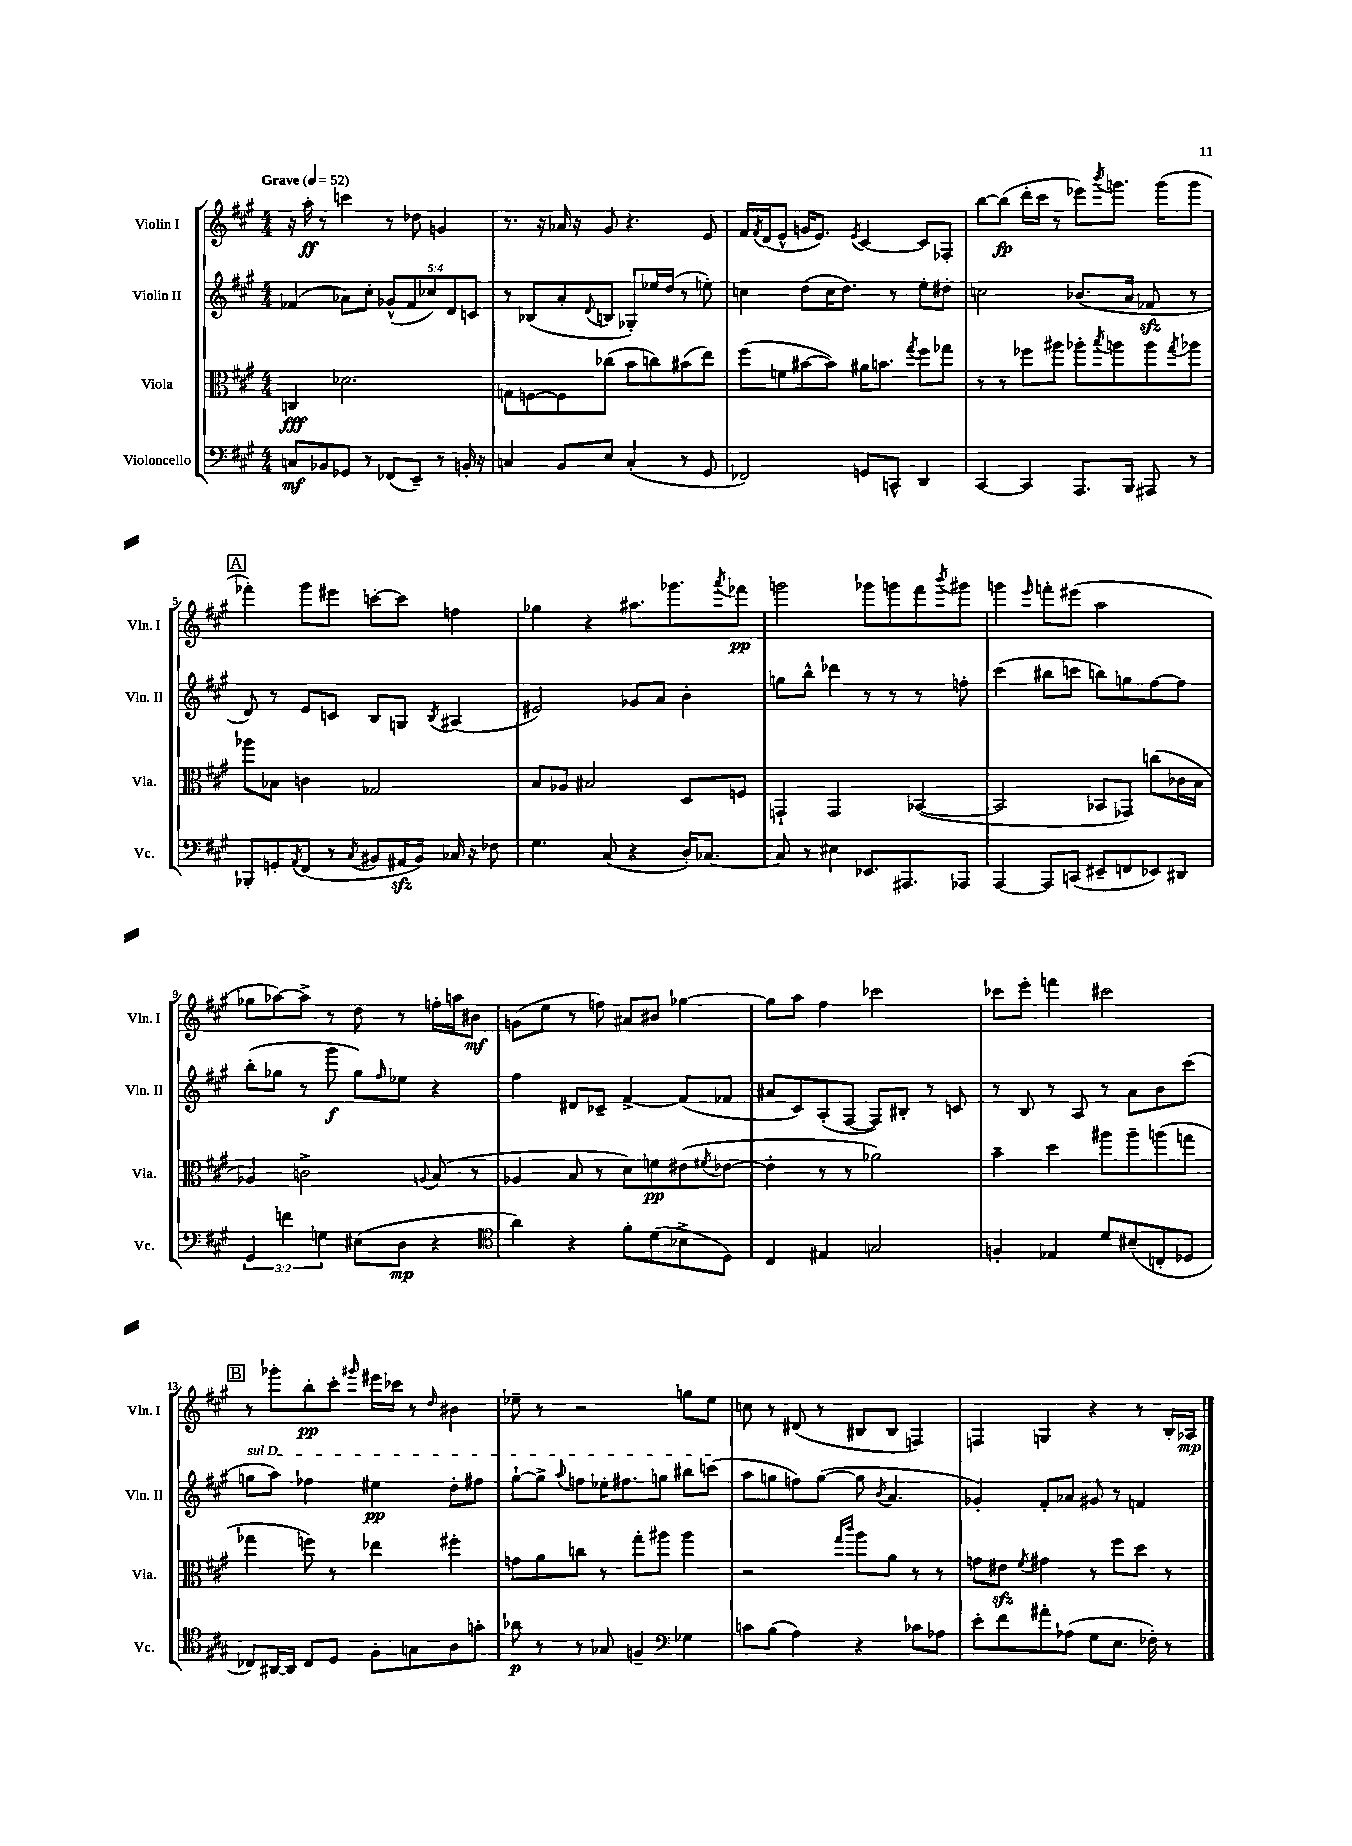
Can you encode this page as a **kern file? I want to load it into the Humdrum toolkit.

**kern	**kern	**kern	**kern
*staff4	*staff3	*staff2	*staff1
*clefF4	*clefC3	*clefG2	*clefG2
*k[f#c#g#]	*k[f#c#g#]	*k[f#c#g#]	*k[f#c#g#]
*M4/4	*M4/4	*M4/4	*M4/4
*MM52	*MM52	*MM52	*MM52
8C/L	4C/	(4f-/	16r
.	.	.	16aa'\
8BB-/	.	.	8r
8GG-/J	2.d-\	8a-\L)	4ccc\
8r	.	8cc#'\J	.
(8FF-/L	.	(10g-^^/L	8r
.	.	10f-/	.
8EE~/J)	.	.	8dd-\
.	.	10cc-/)	.
8r	.	.	4g/
.	.	10d/	.
16BB'/	.	.	.
.	.	10c/J	.
16r	.	.	.
=	=	=	=
4C/	8G\L	8r	8.r
.	[8F\	(8B-/L	.
.	.	.	16r
8BB/L	8F\]	8a'/	16a-/
.	.	.	16r
.	.	8qqd/	.
8E/J	(8cc-\J	8B/J	8g#/
(4C'/	8b\L	8G-'/L)	4.r
.	8cc\)	16ee-/L	.
.	.	(16dd/JJ	.
8r	(8b#\	8r	.
8GG#/	8ee\J)	8ee'\)	8e/
=	=	=	=
2FF-/)	(8ff#\L	4cc\	16f#/LL
.	.	.	8qf#/
.	.	.	(16d/J
.	8f\	.	8e^^/J
.	[8b#\	(8dd\L	16g/LK
.	.	.	8.e/J)
.	8b#\]J)	16cc\K	.
.	.	8.dd\J)	.
.	.	.	8qe/
8GG/L	16a#\LK	.	[4c#/
.	8.b\J	.	.
8CC^^/J	.	8r	.
.	8qgg#/	.	.
4DD/	8ff#\L	8ee'\L	8c#/]L
.	8gg-\J	8dd#'\J	8F-'/J
=	=	=	=
[4CC#/	8r	2cc\	[8bb\L
.	8r	.	(8bb\]J
4CC#/]	8ff-\L	.	16ddd'\LL
.	.	.	16ccc#\JJ
.	8aa#\J	.	8r
8.AAA/L	8aa-'\L	(8.b-/L	8eee-\L)
.	8qbb/	.	8qbbb/
.	8aa\	.	8.ggg\J
16BBB/Jk	.	16a/Jk	.
8AAA#/	8aa\	8f-/	.
.	.	.	(16ggg\LK
.	8qgg#/	.	.
8r	8aa-\J	8r	8ggg\J
=	=	=	=
8BBB-'/L	8aa-\L	8d/)	4fff-'\)
8GG'/	8B-\J	8r	.
8qAA/	.	.	.
(8FF#/J	4c\	8e/L	8ggg#\L
8r	.	8c/J	8eee#\J
8qC#/	.	.	.
8BB#/L	2G-/	8B/L	[8ccc'\L
16AA#/L	.	8G/J	8ccc\]J
16BB#/JJ)	.	.	.
.	.	8qB/	.
16C-/	.	(4A#/	4ff\
16r	.	.	.
8F-\	.	.	.
=	=	=	=
4.G#\	8B/L	2e#/)	4gg-\
.	8A-/J	.	.
.	2B#/	.	4r
(8C#/	.	.	.
4r	.	8g-/L	8.aa#\L
.	.	8a/J	.
.	.	.	8.ggg-\
16D'/LK)	8D/L	4b'\	.
[8.C-/J	.	.	.
.	.	.	8qaaa/
.	8F/J	.	8fff-\J
=	=	=	=
8C-/]	4GG`/	8gg\L	2ggg\
8r	.	8bb^^\J	.
4E#\	2GG/	4ddd-\	.
8.EE-/L	.	8r	8ggg-\L
.	.	8r	8ggg\
8.AAA#/	.	.	.
.	([4BB-/	8r	8fff#\
.	.	.	8qbbb/
8AAA-/J	.	8ff'\	8ggg#\J
=	=	=	=
[4AAA/	2BB-/]	(4ccc#\	4ggg\
.	.	.	16qqeee/
8AAA/]L	.	8bb#\L	8fff'\L
(8CC/J	.	8ccc\J	(8eee#\J
8EE#~/L	8BB-/L	8bb\L)	2aa\
8FF/	8GG-/J)	8gg\	.
8EE-/)	(8cc\L	[8ff#\	.
8DD#/J	16c-\L	8ff#\]J	.
.	16B\JJ	.	.
=	=	=	=
6GG#/	4A-/)	(8bb'\L	8gg-\L
.	.	8gg-\J	[8aa-\)
6f\	.	.	.
.	2c^\	8r	8aa-^\]J
6G\	.	.	.
.	.	8ggg#\	8r
(8E#\L	.	8gg-\L)	8dd\
.	.	16qqff#/	.
8D\J	.	8ee-\J	8r
.	8qqA/	.	.
4r	(8B/	4r	16ff'\LL
.	.	.	16aa\J
.	8r	.	8b#\J
=	=	=	=
*clefC4	*	*	*
4a\)	4A-/	4ff#\	(8g\L
.	.	.	8ee\J
4r	8B/	8d#/L	8r
.	8r	8c-~/J	8ff\)
8f#'\L	8d\L)	[4f#^/	8a#/L
(8d\	8f\	.	8b#/J
8B-^\	(8e#\	(8f#/]L	[4gg-\
.	8qf#/	.	.
8D\J)	[8e-\J	8f-/J	.
=	=	=	=
4C#/	4e-'\]	8a#/L	8gg-\]L
.	.	8c#/)	8aa\J
4E#/	8r	(8A'/	4ff#\
.	8r	[8F#/J	.
2G/	2a-\)	8F#/]L)	2ccc-\
.	.	8B#'/J	.
.	.	8r	.
.	.	8c/	.
=	=	=	=
4F'/	4b~\	8r	8ccc-\L
.	.	8B/	8eee'\J
4E-/	4dd\	8r	4fff\
.	.	8A/	.
8d/L	8aa#\L	8r	2ccc#\
(8B#~/	8aa#~\	8a\L	.
8C'/	(8aa\	8b\	.
8D-/J	8gg\J	(8ccc#\J	.
=	=	=	=
8C-/L)	4gg-\	8gg\L	8r
[16AA#/L	.	8aa\J)	8ggg-'\L
16AA#/]JJ	.	.	.
8C-/L	8ff\)	4ff-\	8bb'\
8D/J	8r	.	8ccc#'\J
.	.	.	16qqggg#/
8F#'\L	4ee-\	4ee#\	16eee#\LL
.	.	.	16ccc-\JJ
8G\	.	.	8r
.	.	.	16qqdd/
8A\	4ff#'\	8dd'\L	4b#\
8g'\J	.	8ff#\J	.
=	=	=	=
8a-\	8g\L	[8gg#`\L	8ee-~\
8r	8a\	8gg#^\]J	8r
.	.	8qqaa/	.
8r	8cc\J	8ff\L	2r
8G-/	8r	16ee-'\K	.
.	.	8.ff#\	.
4F~/	8gg#'\L	.	.
.	8aa#\J	8gg\J	.
*clefF4	*	*	*
4G-\	4aa#\	8bb#\L	8gg\L
.	.	(8ccc\J	8ee-\J
=	=	=	=
8c\L	2r	8aa\L	8cc\
(8B\J	.	8gg\	8r
4A\)	.	8ff\)	(8d#/
.	.	([8gg\J	8r
.	16qqgg#/LL	.	.
.	16qqccc#/JJ	.	.
4r	8aa\L	8gg\]	8B#/L
.	.	8qb/	.
.	8a\J	4.a/	8B#/J
8c-\L	8r	.	4F/)
8A-\J	8r	.	.
=	=	=	=
8e'\L	8g\L	4g-'/)	4F/
8f#\	8e#\J	.	.
.	8qf#/	.	.
8a#'\	4g#\	8f#'/L	4G/
(8A-\J	.	8a-/J	.
8G#\L	8r	8g#/	4r
8.E\J	8ff#\L	8r	.
.	8dd\J	4f/	8r
16F-'\)	.	.	.
8r	8r	.	16B'/LL
.	.	.	16A-/JJ
==	==	==	==
*-	*-	*-	*-
